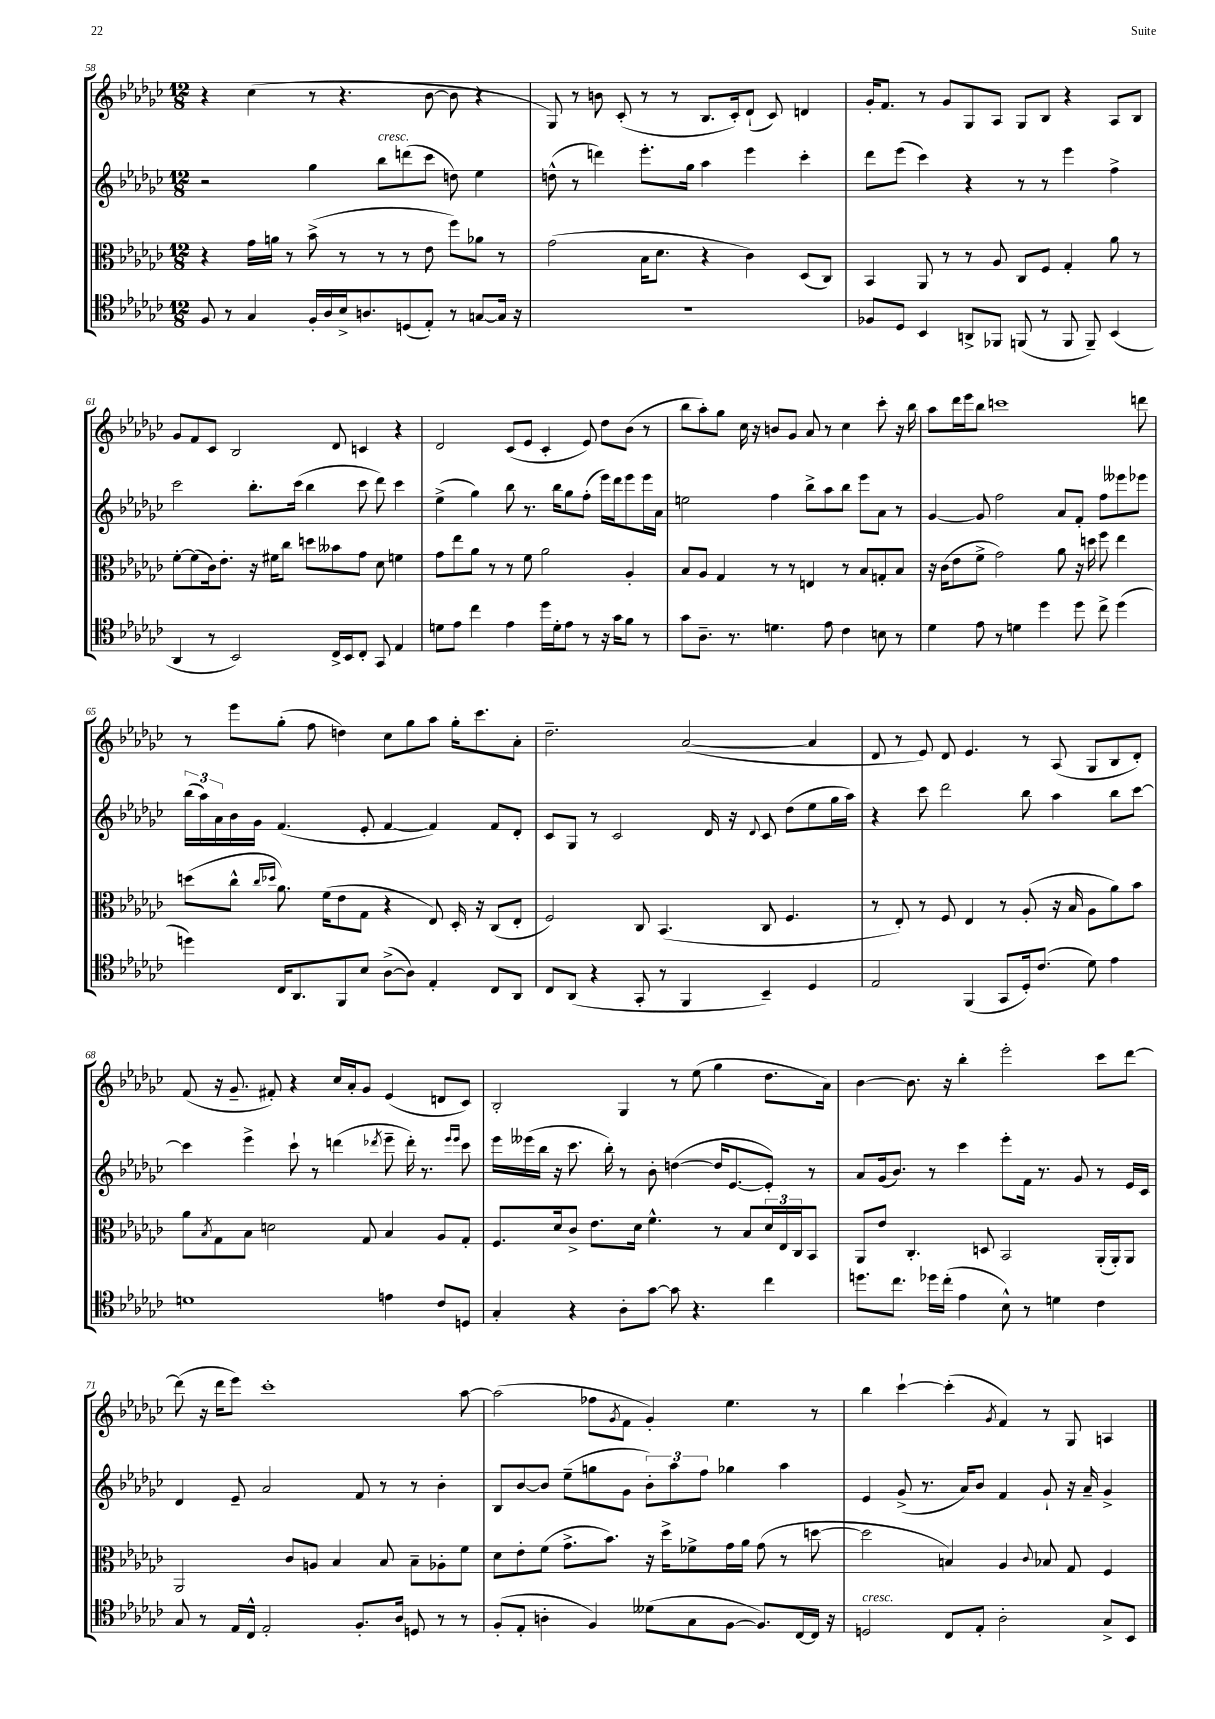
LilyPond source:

<<
\new StaffGroup <<
\new Staff = "s0" {
    \clef treble \key ges \major \numericTimeSignature \time 12/8
    r4 ces''4( r8 r4. bes'8~ bes'8 r4 |
    ges8) r8 b'8 ces'8-.( r8 r8 bes8. ces'16-.) des'8-!( ces'8) d'4 |
    ges'16-. f'8. r8 ges'8 ges8 aes8 ges8 bes8 r4 aes8 bes8 |
    ges'8 f'8 ces'8 bes2 des'8 c'4 r4 |
    des'2 ces'8( ees'8 ces'4-. ees'8) des''8 bes'8( r8 |
    bes''8 aes''8-.) ges''8 ces''16 r16 b'8 ges'8 aes'8 r8 ces''4 ces'''8-. r16 bes''16 |
    aes''8 des'''16 ees'''16 bes''8 c'''1 d'''8 |
    r8 ees'''8 ges''8-.( f''8 d''4) ces''8 ges''8 aes''8 ges''16-. ces'''8. aes'8-. |
    des''2.-- aes'2~( aes'4 |
    des'8 r8 ees'8) des'8 ees'4. r8 aes8( ges8 bes8 des'8-.) |
    f'8( r16 ges'8.-- fis'8-.) r4 ces''16 aes'16-. ges'8 ees'4( d'8 ces'8) |
    bes2-. ges4 r8 ees''8( ges''4 des''8. aes'16) |
    bes'4~ bes'8. r16 bes''4-. ees'''2-. ces'''8 des'''8~ |
    des'''8( r16 des'''16 ees'''8) ces'''1-. aes''8~ |
    aes''2( fes''8 \acciaccatura { ges'8 } f'8 ges'4-.) ees''4. r8 |
    bes''4 ces'''4~-! ces'''4-.( \acciaccatura { ges'8 } f'4) r8 ges8 a4 \bar "|." |
}
\new Staff = "s1" {
    \clef treble \key ges \major \numericTimeSignature \time 12/8
    r2 ges''4 bes''8^\markup { \italic "cresc." } d'''8( ces'''8 d''8) ees''4 |
    d''8-^( r8 d'''4) ees'''8.-. ges''16 aes''4 ees'''4 ces'''4-. |
    des'''8 ees'''8( ces'''4) r4 r8 r8 ees'''4 f''4-> |
    ces'''2 bes''8.-. ces'''16( bes''4 ces'''8 des'''8) ces'''4 |
    ees''4->( ges''4) bes''8 r8. bes''16 ges''8 f''8-.( ees'''16) des'''16 ees'''8 ees'''16 aes'16 |
    e''2 f''4 bes''8-> aes''8 bes''8 ees'''8 aes'8 r8 |
    ges'4~ ges'8 f''2 aes'8 f'8-. f''8 eeses'''8 ees'''8 |
    \tuplet 3/2 { bes''16( aes''16) aes'16 } bes'16 ges'16 f'4.( ees'8-. f'4~ f'4) f'8 des'8-. |
    ces'8 ges8 r8 ces'2 des'16 r16 \appoggiatura { des'8 } ces'8 des''8( ees''8 ges''16 aes''16) |
    r4 ces'''8 des'''2 bes''8 aes''4 bes''8 ces'''8~ |
    ces'''4 ees'''4-> ces'''8-! r8 d'''4( \acciaccatura { des'''8 } ees'''8-- des'''16-.) r8. \grace { ees'''16 ees'''16 } ces'''8 |
    ees'''16 eeses'''16( bes''16 r16 ces'''8. bes''16-.) r8 bes'8-. d''4~( d''16 ees'8.~ ees'8-.) r8 |
    aes'8 ges'16( bes'8.) r8 ces'''4 ees'''8-. f'16 r8. ges'8 r8 ees'16 ces'16 |
    des'4 ees'8-- aes'2 f'8 r8 r8 bes'4-. |
    bes8 bes'8~ bes'8 ees''8--( g''8 ges'8 \tuplet 3/2 { bes'8-.) aes''8 f''8 } ges''4 aes''4 |
    ees'4 ges'8->( r8. aes'16) bes'8 f'4 ges'8-! r16 aes'16-- ges'4-> \bar "|." |
}
\new Staff = "s2" {
    \clef alto \key ges \major \numericTimeSignature \time 12/8
    r4 ges'16 a'16 r8 bes'8->( r8 r8 r8 ees'8 f''8) aes'8 r8 |
    ges'2( bes16 des'8. r4 ces'4) des8( ces8) |
    bes,4 aes,8 r8 r8 aes8 ces8 f8 ges4-. aes'8 r8 |
    f'8~-. f'8( ces'16) ees'8.-. r16 fis'16 ces''8 d''8 beses'8 ges'8 des'8 f'4 |
    ges'8 ees''8 aes'8 r8 r8 f'8 aes'2 aes4-. |
    bes8 aes8 ges4 r8 r8 e4 r8 bes8 g8-. bes8 |
    r16 ces'16( ees'8 f'8-> ges'2) aes'8 r16 d''16 f''8 ees''4 |
    d''8( ces''8-^ \grace { ces''16 des''16 } aes'8.) f'16( ees'8 ges8 r4 ees8) des16-. r16 ces8( ees8-. |
    f2) ces8 bes,4.( ces8 f4. |
    r8 ees8-.) r8 f8 ees4 r8 aes8-.( r16 bes16 aes8 aes'8) bes'8 |
    aes'8 \acciaccatura { bes8 } ges8 bes8 d'2 ges8 bes4 aes8 ges8-. |
    f8. des'16 ces'8-> ees'8. des'16 f'4.-^ r8 bes8 \tuplet 3/2 { des'16 ees16 ces16 } bes,8 |
    aes,8 ees'8 ces4.-. d8 bes,2 aes,16-.( aes,16-.) aes,8 |
    aes,2 ces'8 a8 bes4 bes8 bes8-- aes8-. f'8 |
    des'8 ees'8-. f'8( ges'8.-> bes'8.) r16 des''16-> fes'8-> ges'16 aes'16 ges'8( r8 d''8~ |
    d''2 b4) aes4 \appoggiatura { ces'8 } bes8 ges8 f4 \bar "|." |
}
\new Staff = "s3" {
    \clef tenor \key ges \major \numericTimeSignature \time 12/8
    f8 r8 ges4 f16-. aes16 bes16-> a8. d8( ees8-.) r8 g8~ g16 r16 |
    R1. |
    fes8 des8 bes,4 a,8-> fes,8 f,8( r8 f,8 f,8--) bes,4( |
    aes,4 r8 bes,2) ces16-> bes,16 ces8-. ges,8 ees4 |
    d'8 ees'8 ces''4 ees'4 des''16 d'16-. ees'8 r8 r16 ges'16 f'8 r8 |
    ges'8 aes8.-- r8. d'4. ees'8 ces'4 b8 r8 |
    des'4 ees'8 r8 d'4 des''4 des''8 ces''8-> des''4( |
    d''4) ces16 aes,8. f,8 bes8 aes8~->( aes8) ees4-. ces8 aes,8 |
    ces8 aes,8( r4 ges,8-. r8 f,4 bes,4--) des4 |
    ees2 f,4( ges,8 des16-.) ces'8.( des'8) ees'4 |
    d'1 e'4 ces'8 d8 |
    ges4-. r4 aes8-. ges'8~ ges'8 r4. ces''4 |
    d''8. ces''8. des''16 ces''16-.( ees'4 bes8-^) r8 d'4 ces'4 |
    ges8 r8 ees16 ces16-^ ees2-. f8.-. aes16 d8 r8 r8 |
    f8-.( ees8-. a4-. f4) deses'8( ges8 f8~ f8.) ces16~ ces16 r16 |
    d2^\markup { \italic "cresc." } ces8 ees8-. aes2-. ges8-> bes,8 \bar "|." |
}
>>
>>
\layout { \context { \Score currentBarNumber = #58 } }
